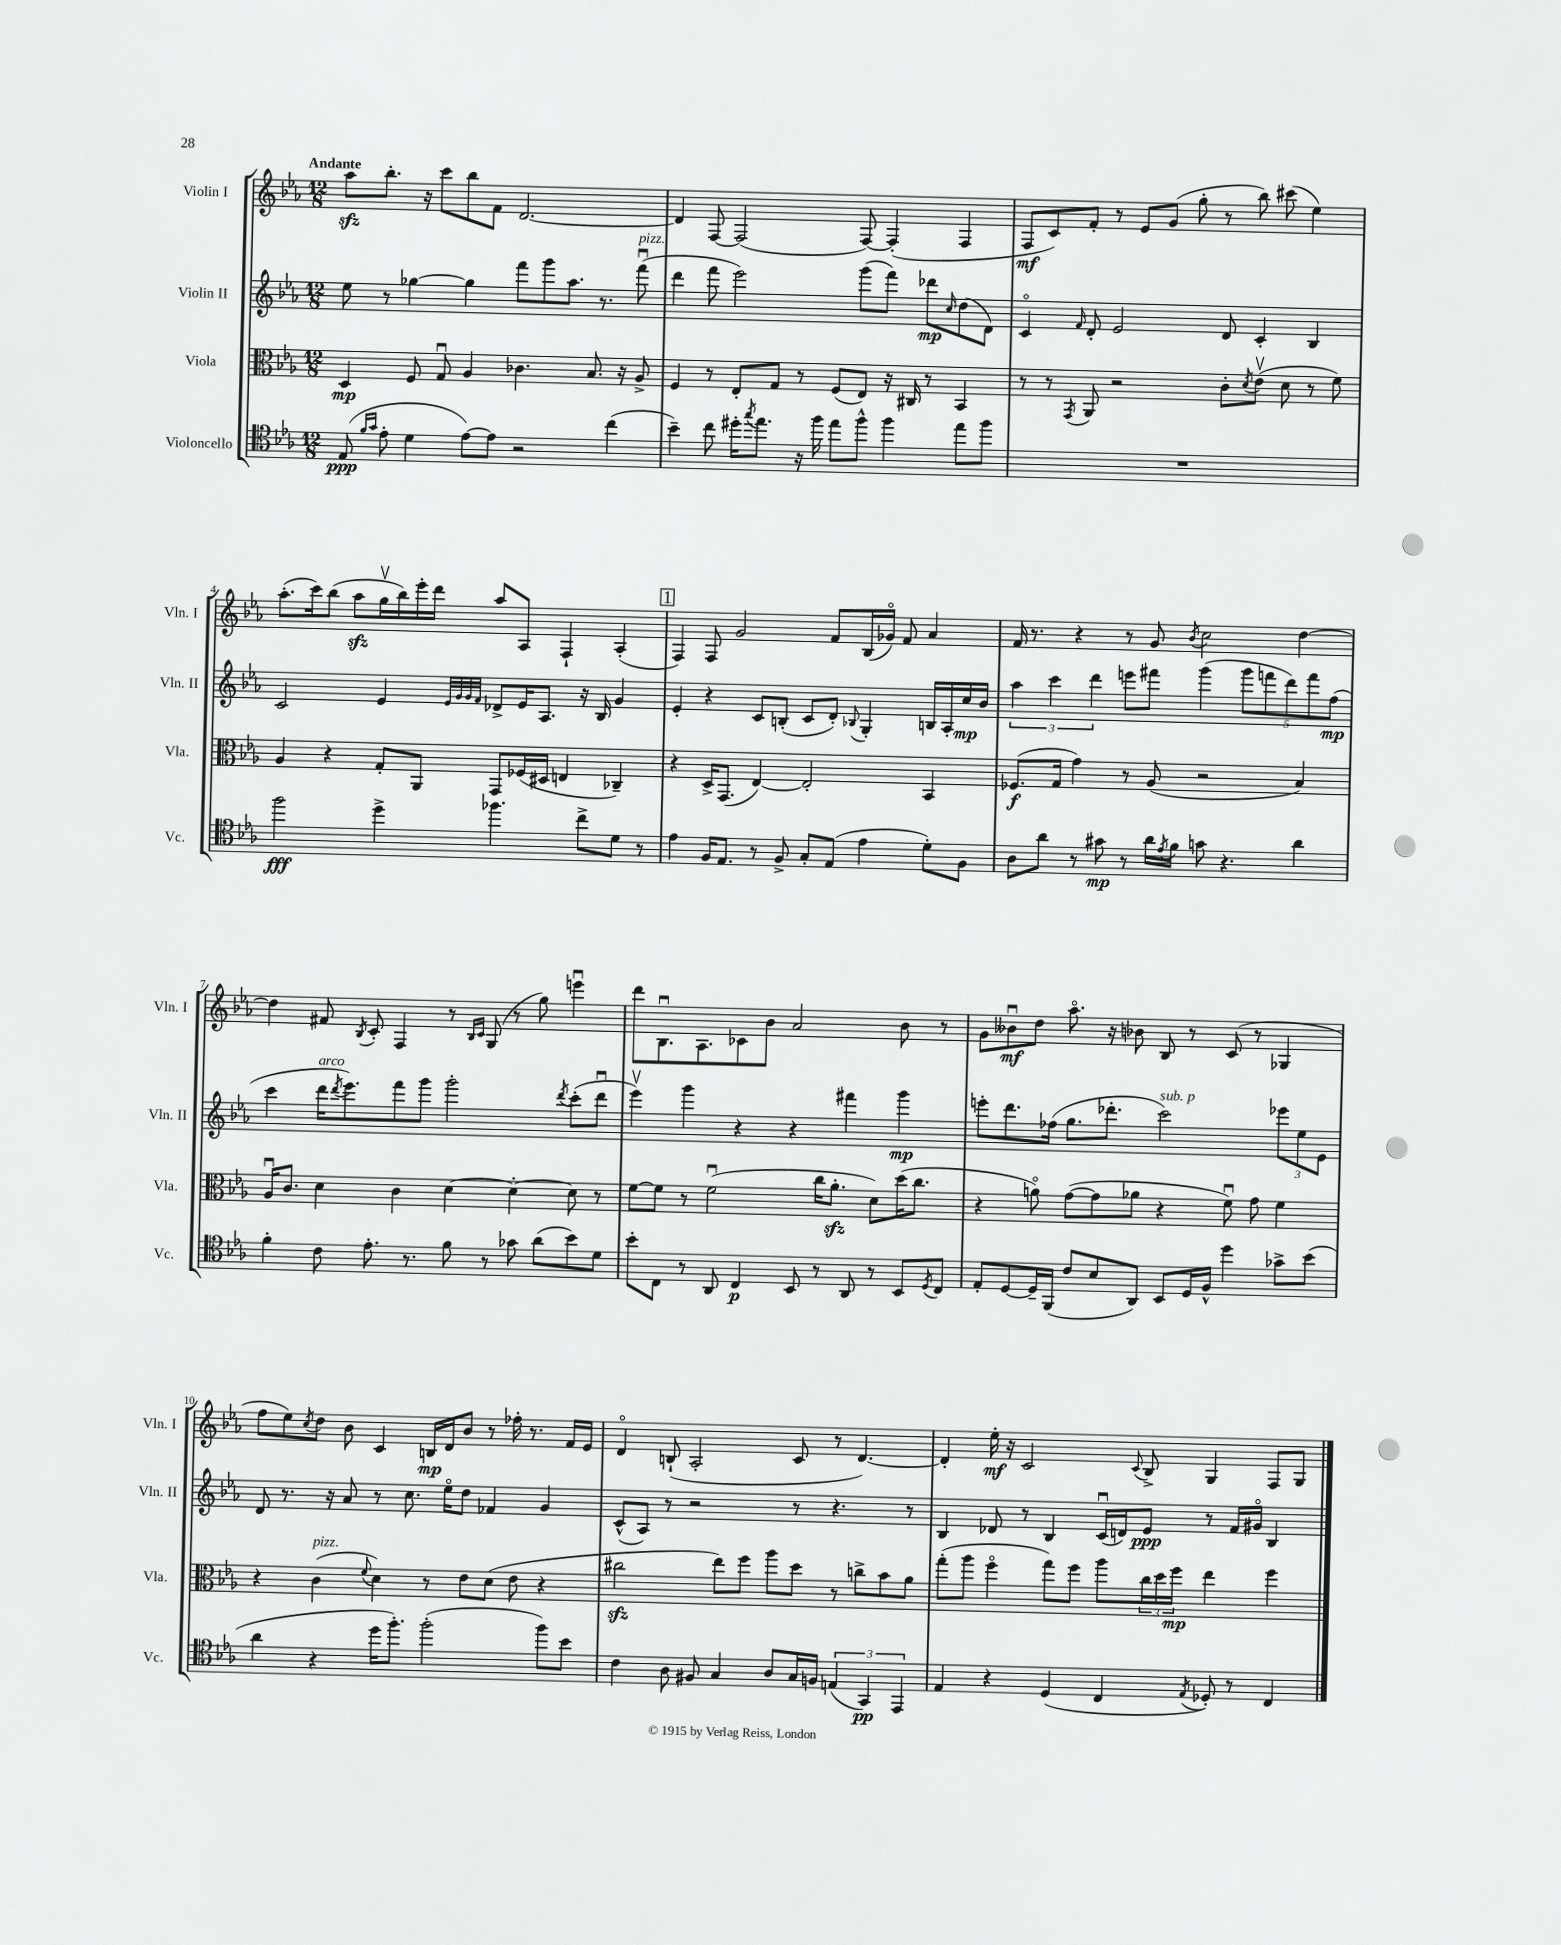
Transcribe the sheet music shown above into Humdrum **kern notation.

**kern	**kern	**kern	**kern
*staff4	*staff3	*staff2	*staff1
*clefC4	*clefC3	*clefG2	*clefG2
*k[b-e-a-]	*k[b-e-a-]	*k[b-e-a-]	*k[b-e-a-]
*M12/8	*M12/8	*M12/8	*M12/8
(8E-/	4D/	8ee-\	8aa-\L
16qqf/LL	.	.	.
16qqg/JJ	.	.	.
8e-'\	.	8r	8.bb-'\J
4d\	8F/	[4gg-\	.
.	.	.	16r
.	8Gu/	.	8ccc\L
[8e-\L)	4A-/	4gg-\]	8bb-\
8e-\]J	.	.	8f\J
2r	4.c-\	8fff\L	[2.d/
.	.	8ggg\	.
.	.	8.aa-\J	.
.	8.B-/	.	.
.	.	8.r	.
(4cc\	.	.	.
.	16r	.	.
.	8A-^/	(8fffu\	.
=	=	=	=
4b-~\)	4F/	4ddd\	4d/]
8cc\	8r	8fff\	[8F/
16dd#'\LK	8E-'/L	2eee-\)	(2F/]
8qgg/	.	.	.
8.ee-\J	.	.	.
.	8G/J	.	.
16r	8r	.	.
16ff\	.	.	.
8ee-\L	(8F/L	.	.
8ff^^\J	8E-/J)	(8ggg\L	[8F/)
4ff\	16r	8fff\J)	(4F'/]
.	16C#/	.	.
.	8r	8ddd-\L	.
.	.	16qqcc/	.
8ee-\L	4BB-/	(8dd\	4F/
8ff\J	.	8d\J)	.
=	=	=	=
1.r	8r	4co/	8F/L
.	8r	.	8c/)
.	8qGG/	16qqf/	.
.	8AA-/	8d'/	8f'/J
.	2r	2e-/	8r
.	.	.	8e-/L
.	.	.	(8g/J
.	.	.	8gg'\
.	8c'\L	8d/	8r
.	8qd/	.	.
.	(8e-v\J	4c'/	8bb-\)
.	8d\	.	(8ccc#\
.	8r	4B-/	4ee-\)
.	8f\)	.	.
=	=	=	=
2ff\	4A-/	2c/	(8.aa-'\L
.	.	.	16ccc\k)
.	4r	.	(8bb-\J
.	.	.	8aa-\L
4dd^\	8G'/L	4e-/	16ggv\L
.	.	.	16bb-\)
.	8AA-/J	.	16eee-'\
.	.	.	16ddd\JJ
.	.	32qqe-/LLL	.
.	.	32qqg/	.
.	.	32qqg/	.
.	.	32qqf/JJJ	.
4.ff-\	8GG/L	8d-^/L	8aa-/L
.	(16F-/L	16e-/K	8A-/J
.	16D#/JJ	8.A-/J	.
.	4E/	.	4F`/
8cc^\L	.	16r	.
.	.	16B-/	.
8d\J	4C-~/)	4g/	(4A-'/
8r	.	.	.
=	=	=	=
4e-\	4r	4e-'/	4F/)
16F/LK	16D^/LK	4r	8F/
8.E-/J	(8.GG/J	.	.
.	.	.	2g/
8r	[4E-/)	8c/L	.
8F^/	.	(8B'/J	.
8G'/L	2E-'/]	8c/L	.
(8E-/J	.	8d'/J)	8f/L
.	.	8qqB-/	.
4e-\	.	4G'/	(16B-/L
.	.	.	16g-o/JJ)
.	.	.	8f/
8d'\L)	4BB-/	16B/LL	4a-/
.	.	16A-'/	.
8F\J	.	16cc/	.
.	.	16b-/JJ	.
=	=	=	=
8A-\L	(8.F-/L	6aa-\	16f/
.	.	.	8.r
8a-\J	.	.	.
.	.	6ccc\	.
.	16G/Jk	.	.
8r	4g\)	.	4r
.	.	6ddd\	.
8g#\	.	.	.
8r	8r	8eee\L	8r
16a-\LL	(8A-/	8fff#\J	8g/
8qe-/	.	.	.
16f\JJ	.	.	.
.	.	.	8qb-/
8g\	2r	(4ggg\	2cc\
4.r	.	.	.
.	.	10ggg\L	.
.	.	10fff\	.
.	.	10ddd\)	.
4a-\	4B-/)	.	[4dd\
.	.	10fff\	.
.	.	(10ff\J	.
=	=	=	=
4f'\	16A-u/LK	4ccc\	4dd\]
.	8.c/J	.	.
8c\	4d\	16ddd\LK	8f#/
.	.	8qddd/	.
.	.	8.eee-\)	.
.	.	.	8qB-/
8.e-'\	.	.	8c'/
.	4c\	8fff\	4F/
8.r	.	.	.
.	.	8ggg\J	.
8f\	[4d\	2ggg'\	8r
.	.	.	16qqB-/LL
.	.	.	16qqc/JJ
8r	.	.	(8G/
8g-\	4d'\_	.	8r
(8a-\L	.	.	8gg\)
.	.	8qddd/	.
8b-\)	8d\]	(8ccc'\L	4eeeu\
8d\J	8r	8dddu\J	.
=	=	=	=
8b-'\L	[8f\L	4eee-v\)	8ddd\L
8C\J	8f\]J	.	8.B-u\
8r	8r	4ggg\	.
.	.	.	8.A-\
8AA-/	(2fu\	.	.
4C/	.	4r	8c-\
.	.	.	8b-\J
8BB-/	.	4r	2a-/
8r	16cc\LK	.	.
.	8.a-'\J	.	.
8AA-/	.	4fff#\	.
8r	8d\L)	.	.
8BB-/L	(16dd\K	4ggg\	8b-\
.	8.cc\J	.	.
8qD/	.	.	.
8C/J	.	.	8r
=	=	=	=
8E-'/L	4r	8eee'\L	8g\L
[8D/	.	8.ddd\	8b--u\
16D~/]L	8ao\)	.	8dd\J
(16FF/JJ	.	(16ff-\Jk	.
8c/L	([8g\L	8.gg\L	8.aa-o\
8B-/	8g\]	.	.
.	.	8.ddd-'\J	16r
8AA-/J)	8a-\J	.	8b-\
8BB-/L	4r	2ccc\)	8B-/
16D/L	.	.	8r
16F^^/JJ	.	.	.
4dd\	8fu\)	.	(8c/
.	8g\	.	8r
8g-^\L	4f\	12eee-\L	4G-/
.	.	12ee-\	.
(8b-\J	.	.	.
.	.	12e-\J	.
=	=	=	=
4a-\	4r	8d/	8ff\L
.	.	8.r	8ee-\)
.	.	.	8qcc/
4r	(4c\	.	8dd\J
.	.	16r	.
.	.	8a-/	8b-\
.	8qqf/	.	.
16dd\LK	4d\)	8r	4c/
8.ff'\J)	.	.	.
.	.	8.cc\	.
(2ff'\	8r	.	16B/LL
.	.	16ee-o\LK	16d/J
.	8e-\L	8dd\J	8b-/J
.	(8d\J	4f-/	8r
.	8e-\	.	16ff-'\
.	.	.	8.r
8ff\L)	4r	4g/	.
8b-\J	.	.	16f/LL
.	.	.	16e-/JJ
=	=	=	=
4c\	2cc#\	(8c^^/L	4do/
.	.	8A-/J)	.
8A-\	.	8r	(8B`/
8F#/	.	2r	2A-'/
4G/	8ee-\L)	.	.
.	8ff\J	.	.
8A-/L	8aa-\L	.	.
16G/L	8dd\J	8r	8c/
16F/JJ	.	.	.
(6E/	8r	4.r	8r
.	8cc^\L	.	[4.d/)
6GG/)	.	.	.
.	8b-\	.	.
6EE-/	.	.	.
.	8a-\J	8r	.
=	=	=	=
4E-/	(8gg'\L	4B-/	4d'/]
.	8aa-\J	.	.
4r	4ffo\	8d-/	16ee-'\
.	.	.	16r
.	.	8r	2c/
(4D/	8gg\L)	4B-/	.
.	8ff\J	.	.
4C/	8aa-\L	(16cu/LL	.
.	.	16d/J)	.
.	.	.	8qqc/
.	24cc\L	8e-/J	8B-^/
.	24dd\	.	.
.	24ff\JJ	.	.
8qE-/	.	.	.
8D-'/)	4ee-\	8r	4G/
8r	.	16f/LL	.
.	.	16g#o/JJ	.
4C/	4ff\	4B-/	8F/L
.	.	.	8G/J
==	==	==	==
*-	*-	*-	*-
